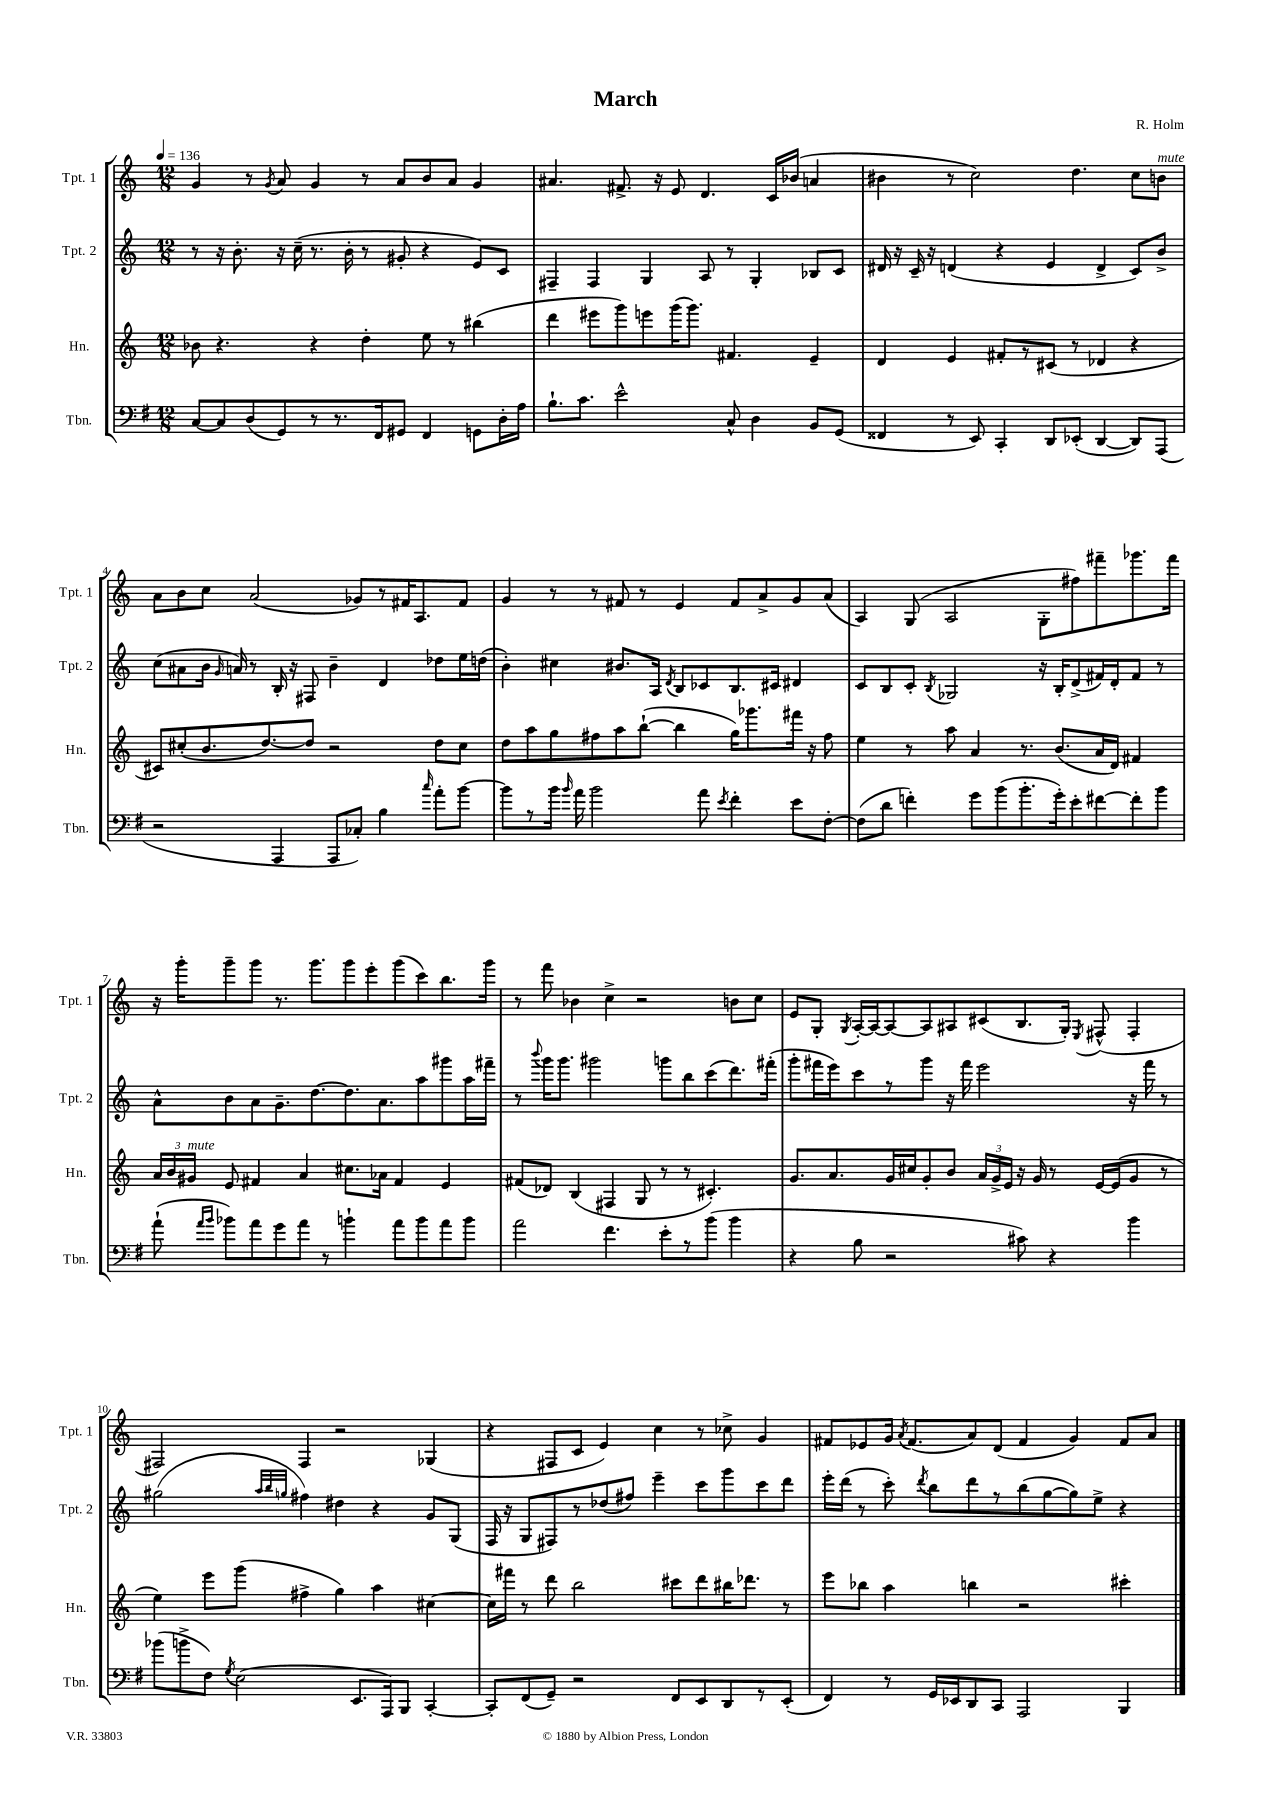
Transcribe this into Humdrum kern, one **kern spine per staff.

**kern	**kern	**kern	**kern
*part4	*part3	*part2	*part1
*staff4	*staff3	*staff2	*staff1
*I"Tbn.	*I"Hn.	*I"Tpt. 2	*I"Tpt. 1
*I'Tbn.	*I'Hn.	*I'Tpt. 2	*I'Tpt. 1
*clefF4	*clefG2	*clefG2	*clefG2
*k[f#]	*k[]	*k[]	*k[]
*M12/8	*M12/8	*M12/8	*M12/8
*MM136	*MM136	*MM136	*MM136
=1	=1	=1	=1
[8C/L	8b-X\	8r	4g/
8C/]	4.r	16r	.
.	.	8.b'\	.
(8D/	.	.	8r
.	.	.	8qg/
8GG/)	.	16r	8a/
.	.	(16cc~\	.
8r	4r	8.r	4g/
8.r	.	.	.
.	.	16b'\	.
.	4dd'\	8r	8r
16FF#/k	.	.	.
8GG#X/J	.	8g#X'/	8a/L
4FF#/	8ee\	4r	8b/
.	8r	.	8a/J
8GGn\L	(4bb#X\	8e/L)	4g/
16D'\L	.	8c/J	.
16A\JJ	.	.	.
=2	=2	=2	=2
8.B`\L	4ddd\	4F#X~/	4.a#X/
8.c\J	.	.	.
.	8eee#X\L	4F#/	.
2e^^\	8ggg\)	.	8.f#X^/
.	8eeen\	4G/	.
.	.	.	16r
.	(16ggg\K	.	8e/
.	8.ggg\J)	.	.
.	.	8A/	4.d/
8C^^/	4.f#X/	8r	.
4D\	.	4G'/	.
.	.	.	16c/LL
.	.	.	(16b-X/JJ
8BB/L	4e~/	8B-X/L	4an/
(8GG/J	.	8c/J	.
=3	=3	=3	=3
4FF##X/	4d/	16d#X/	4b#X\
.	.	16r	.
.	.	16c~/	.
.	.	16r	.
8r	4e/	(4dn/	8r
8EE/)	.	.	2cc\)
4CC'/	8f#X'/L	4r	.
.	8r	.	.
8DD/L	(8c#X/J	4e/	.
(8EE-X'/J	8r	.	4.dd\
[4DD/	4d-X/	4d^/	.
8DD/L])	4r	8c/L)	8cc\L
!	!	!	!LO:TX:a:i:t=mute
(8AAA/J	.	8b^/J	8bn\J
!!LO:LB:g=z
=4	=4	=4	=4
2r	8c#X/L)	(8cc\L	8a\L
.	(8cc#X'/	8a#X\	8b\
.	8.b/	16b\Jk	8cc\J
.	.	16qqg/	.
.	.	16an/)	.
.	.	8r	(2a/
.	[8.dd/)	.	.
4AAA/	.	16B'/	.
.	.	16r	.
.	8dd/J]	8F#X/	.
8AAA/L	2r	4b~\	.
8C-X'/J)	.	.	8g-X/L)
4B\	.	4d/	8r
.	.	.	16f#X/K
.	.	.	8.A/
16qqcc/	.	.	.
8a'\L	8dd\L	8dd-X\L	.
[8b\J	8cc#\J	16ee\L	8f#/J
.	.	(16ddn\JJ	.
=5	=5	=5	=5
8b\L]	8dd\L	4b'\)	4g/
8r	8aa\	.	.
16b\Jk	8gg\	4cc#X\	8r
16qqb/	.	.	.
16a\	.	.	.
2b\	8ff#X\	.	8r
.	8aa\	8.b#X/L	8f#X/
.	([8bb`\J	.	8r
.	.	16A/Jk	.
.	.	8qd/	.
.	4bb\]	8B/L	4e/
8a\	.	8c-X/	.
8qe/	.	.	.
4f#'\	16gg\KL)	8.B/	8f#/L
.	8.ggg-X\	.	.
.	.	.	8a^/
.	.	16c#X/Jk	.
8e\L	16fff#X\Jk	4d#X/	8g/
.	16r	.	.
[8F#'\J	8ff#\	.	(8a/J
=6	=6	=6	=6
(8F#\L]	4ee\	8c/L	4A/)
8d\J	.	8B/	.
4fn'\)	8r	8c'/J	(8G/
.	.	8qB/	.
.	8aa\	2G-X/	2A/
8g\L	4a/	.	.
(8b\	.	.	.
8.b'\	8.r	.	.
.	.	16r	8G'\L
16g'\k)	(8.b/L	16B'/KL	.
8e'\	.	(8d^/	8ff#X\)
[8f#X\	16a/L	16f#X/L)	8fff#X~\
.	16d/JJ)	16d'/J	.
8f#'\]	4f#X/	8f#/J	8.ggg-X\
8b\J	.	8r	.
.	.	.	16fff#\Jk
!!LO:LB:g=z
=7	=7	=7	=7
(8a`\	24a/LL	8a^^\L	16r
.	24b/	.	.
.	.	.	16ggg'\KL
!	!LO:TX:a:i:t=mute	!	!
.	24g#X/JJ	.	.
16qqa/LL	.	.	.
16qqb/JJ	.	.	.
8b-X\L)	8e/	8b\	8ggg~\
8a\	4f#X/	8a\	8ggg\J
8g\	.	8.g~\	8.r
8a\J	4a/	.	.
.	.	[8.dd\	8.ggg\L
8r	.	.	.
4bn`\	8.cc#X\L	8.dd\]	8ggg\
.	.	.	8eee'\
.	16a-X\Jk	8.a\	.
8a\L	4f#/	.	(8ggg\
8b\	.	8aa\	8ccc\)
8a\	4e/	8ggg#X\	8.bb\
8b\J	.	16aa\L	.
.	.	16fff#X~\JJ	16ggg\Jk
=8	=8	=8	=8
2a\	(8f#X/L	8r	8r
.	.	8qqbbb/	.
.	8d-X/J)	16ggg\KL	8fff\
.	.	8.ggg\J	.
.	(4B/	.	4b-X\
.	.	2ggg#X\	.
4.f#\	4F#X/	.	4cc^\
.	8G/	.	2r
8e'\L	8r	8gggn\L	.
8r	8r	8bb\	.
(8b\J	4.c#X'/)	(8ccc\	.
4b\	.	8.ddd\)	8bn\L
.	.	.	8cc\J
.	.	(16fff#X'\Jk	.
=9	=9	=9	=9
4r	8.g/L	8ggg'\L	8e/L
.	.	16fff#X\L	8G'/J
.	8.a/	16eee\J)	.
.	.	.	8qG/
8B\	.	8ccc\	[16A'/LL
.	.	.	16A/J_
2r	16g/L	8r	8A/_
.	16cc#X/J	.	.
.	8g'/	8ggg\J	8A/]
.	8b/J	16r	8A#X/
.	.	16fff#\	.
.	24a/LL	2eee\	(8c#X/
.	24g^/	.	.
.	24e/JJ	.	.
8c#X\)	16r	.	8.B/
.	16g/	.	.
4r	8r	.	.
.	.	.	16G'/Jk)
.	.	.	8qE/
.	[16e/LL	.	(8F#X^^/
.	(16e/J]	.	.
4b\	8g/J	16r	4F#'/
.	.	16fff#\	.
.	8r	8r	.
!!LO:LB:g=z
=10	=10	=10	=10
(8b-X\L	4ee\)	(2gg#X\	2F#X/)
8bn^\	.	.	.
8F#\J)	8eee\L	.	.
8qG/	.	.	.
(2E\	(8ggg\J	.	.
.	.	32qqaa/LLL	.
.	.	32qqbb/	.
.	.	32qqggn/JJJ	.
.	4ff#X^\	4ff#X\)	4F#/
.	4gg\)	4dd#X\	2r
8.EE/L	.	.	.
.	4aa\	4r	.
16AAA/k)	.	.	.
8BBB/J	.	.	.
[4CC'/	[4cc#X\	8g/L	(4G-X/
.	.	(8G/J	.
=11	=11	=11	=11
8CC'/L]	16cc#\LL]	16F/	4r
.	16fff#X\JJ	16r	.
(8FF#/	8r	8G/L	.
8GG~/J)	8ddd\	8F#X/)	8F#X/L
2r	2bb\	8r	8c/J
.	.	(8dd-X/	4e/)
.	.	8ff#X/J)	.
.	.	4eee~\	4cc\
8FF#/L	8ccc#X\L	.	.
8EE/	8ddd\	8ccc\L	8r
8DD/	16bb#X\K	8ggg\	8cc-X^\
.	8.ddd-X\J	.	.
8r	.	8ccc\	4g/
(8EE'/J	8r	8ddd\J	.
=12	=12	=12	=12
4FF#/)	8eee\L	16eee'\LL	8f#X/L
.	.	(16ddd\JJ	.
.	8bb-X\J	8r	8e-X/
8r	4aa\	8ccc'\)	16g/Jk
.	.	.	8qa/
.	.	.	(8.f#/L
.	.	8qddd/	.
16GG/LL	.	8bb\L	.
16EE-X/J	.	.	.
8DD/	4bbn\	8ddd\	8a/)
8CC/J	.	8r	(8d/J
2AAA/	2r	(8bb\	4f#/
.	.	[8gg\	.
.	.	8gg\])	4g/)
.	.	8ee^\J	.
4BBB/	4ccc#X'\	4r	8f#/L
.	.	.	8a/J
==	==	==	==
*-	*-	*-	*-
